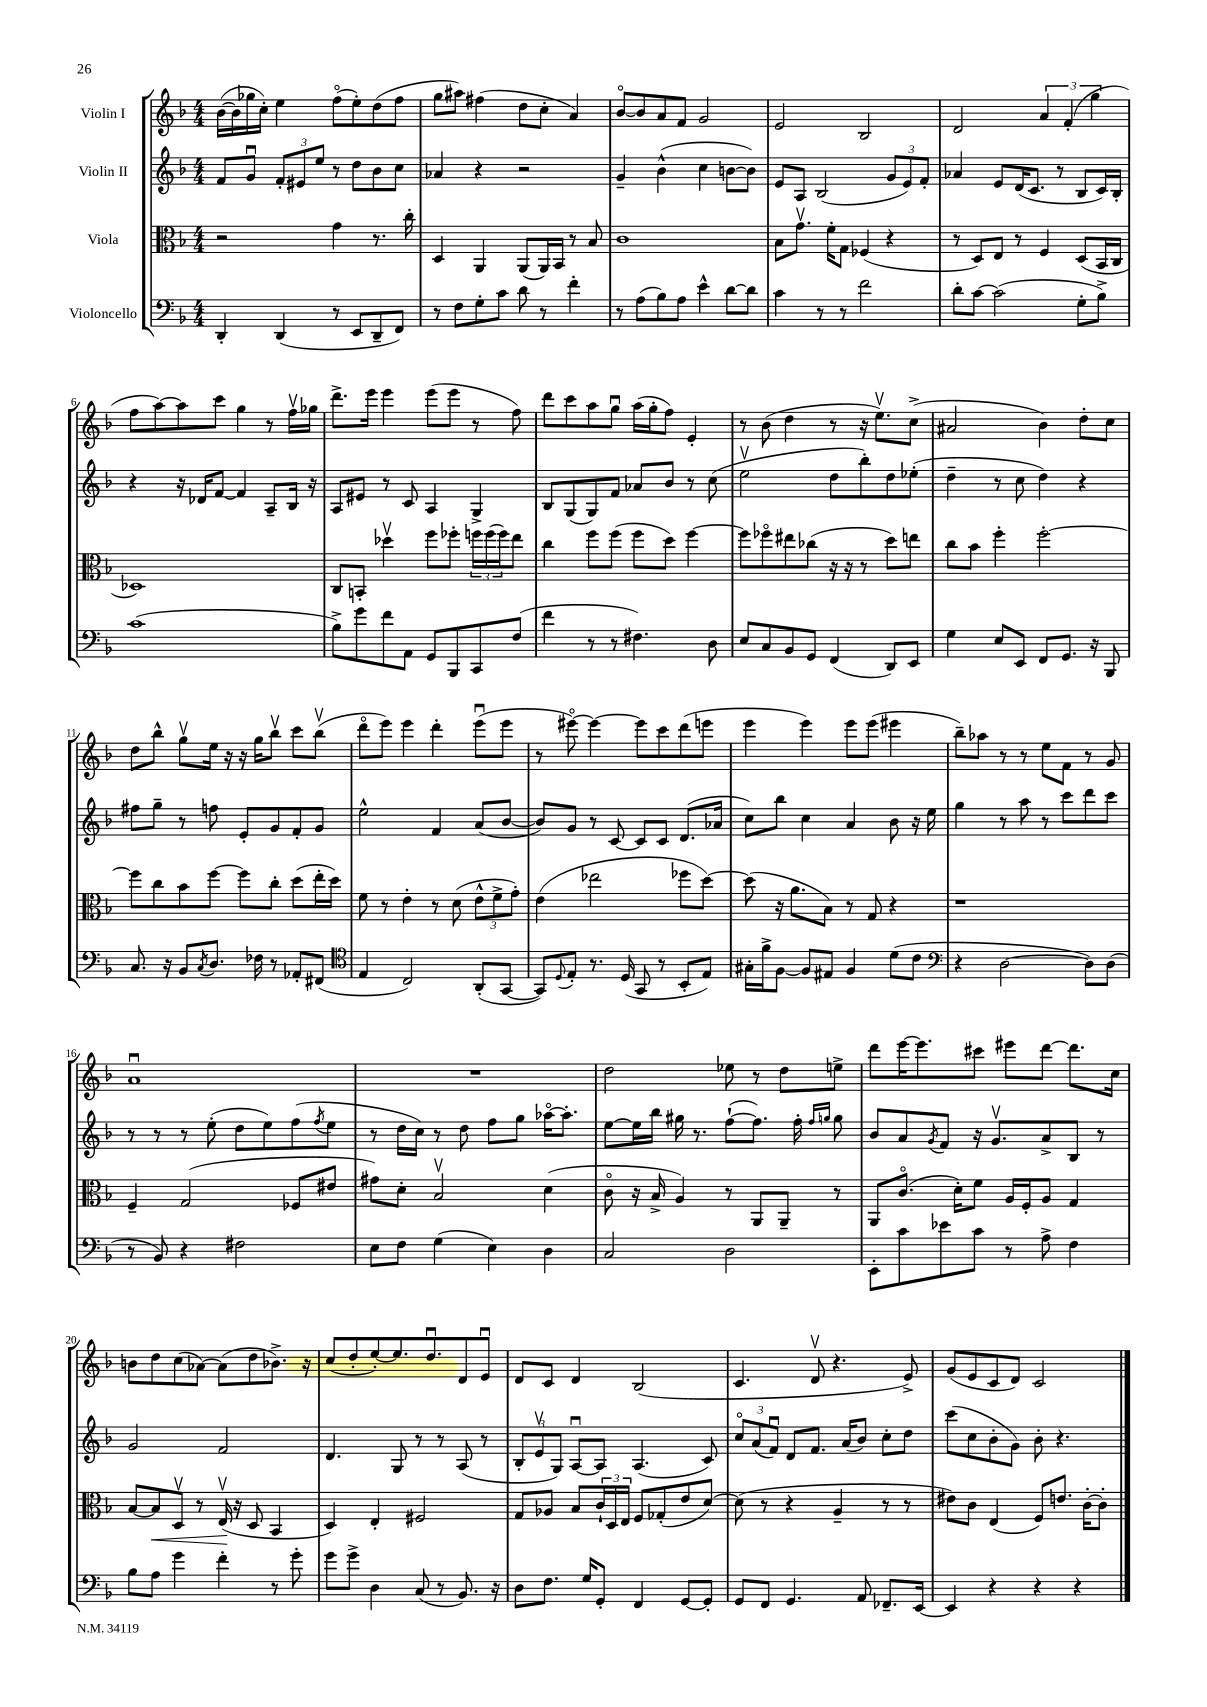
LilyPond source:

<<
\new StaffGroup <<
\new Staff = "s0" \with { instrumentName = "Violin I" } {
    \clef treble \key f \major \numericTimeSignature \time 4/4
    bes'16~( bes'16 ges''16 c''16-.) e''4 f''8\flageolet( e''8-.) d''8( f''8 |
    g''8 ais''8) fis''4( d''8 c''8-. a'4) |
    bes'8~\flageolet bes'8 a'8 f'8 g'2 |
    e'2 bes2 |
    d'2 \tuplet 3/2 { a'4 f'4-.( g''4 } |
    f''8 a''8~) a''8 c'''8 g''4 r8 f''16\upbow ges''16 |
    d'''8.-> e'''16 e'''4 e'''8( e'''8 r8 f''8) |
    d'''8 c'''8 a''8 g''8\downbow a''16( g''16-. f''8) e'4-. |
    r8 bes'8( d''4 r8 r16 e''8.\upbow) c''8->( |
    ais'2 bes'4) d''8-. c''8 |
    d''8 bes''8-^ g''8\upbow e''16 r16 r16 g''16 bes''8\upbow c'''8 bes''8\upbow( |
    d'''8\flageolet e'''8) e'''4 d'''4-. e'''8\downbow( e'''8 |
    r8 eis'''8~\flageolet) eis'''4~ eis'''8 c'''8 d'''8( e'''8 |
    e'''4 e'''4) e'''8 e'''8( eis'''4 |
    bes''8--) aes''8 r8 r8 e''8 f'8 r8 g'8 |
    a'1\downbow |
    R1 |
    d''2 ees''8 r8 d''8 e''8-> |
    d'''8 e'''16~ e'''8. cis'''8 eis'''8 d'''8~ d'''8. c''16 |
    b'8 d''8 c''8( aes'8~) aes'8( d''8 bes'8.->) r16 |
    c''8( d''8-. e''8~-.) e''8. d''8.\downbow d'8 e'8\downbow |
    d'8 c'8 d'4 bes2( |
    c'4. d'8\upbow r4. e'8->) |
    g'8( e'8 c'8 d'8) c'2 \bar "|." |
}
\new Staff = "s1" \with { instrumentName = "Violin II" } {
    \clef treble \key f \major \numericTimeSignature \time 4/4
    f'8 g'8\downbow \tuplet 3/2 { f'8-. eis'8 e''8 } r8 d''8 bes'8 c''8 |
    aes'4 r4 r2 |
    g'4-- bes'4-^( c''4 b'8~ b'8) |
    e'8 a8 bes2( \tuplet 3/2 { g'8 e'8) f'8-. } |
    aes'4 e'8 d'16( c'8. r8 bes8 c'16) bes16-. |
    r4 r16 des'16 f'8~ f'4 a8-- bes16 r16 |
    a8 eis'8 r8 c'8 a4 g4-> |
    bes8 g8( g8) f'8 aes'8 bes'8 r8 c''8( |
    e''2\upbow d''8 bes''8-.) d''8 ees''8-.( |
    d''4-- r8 c''8 d''4) r4 |
    fis''8 g''8-- r8 f''8 e'8-. g'8 f'8-. g'8 |
    e''2-^ f'4 a'8( bes'8~ |
    bes'8) g'8 r8 c'8~ c'8 c'8 d'8.( aes'16 |
    c''8) bes''8 c''4 a'4 bes'8 r16 e''16 |
    g''4 r8 a''8 r8 c'''8 d'''8 c'''8 |
    r8 r8 r8 e''8-.( d''8 e''8) f''8( \acciaccatura { f''8 } e''8 |
    r8 d''16 c''16) r8 d''8 f''8 g''8 aes''16~\flageolet aes''8.-. |
    e''8~ e''16 bes''16 gis''16 r8. f''8~-!( f''8.) f''16-. \grace { f''16 g''16 } g''8 |
    bes'8 a'8 \acciaccatura { g'8 } f'8 r16 g'8.\upbow a'8-> bes8 r8 |
    g'2 f'2 |
    d'4. g8 r8 r8 a8( r8 |
    \tuplet 3/2 { bes8-. e'8\upbow g8) } a8~\downbow a8 a4.( c'8) |
    \tuplet 3/2 { c''8\flageolet a'8( f'8\downbow) } d'8 f'8. a'16( bes'8) c''8-. d''8 |
    c'''8( c''8 bes'8-. g'8) bes'8-. r4. \bar "|." |
}
\new Staff = "s2" \with { instrumentName = "Viola" } {
    \clef alto \key f \major \numericTimeSignature \time 4/4
    r2 g'4 r8. c''16-. |
    d4 a,4 a,8( a,16) bes,16 r8 bes8 |
    c'1 |
    bes8 g'8.\upbow f'16-. g8 fes4( r4 |
    r8 d8) e8 r8 f4 d8( bes,16 c16 |
    des1) |
    c8 b,8-. des''4\upbow f''8 fes''8-. \tuplet 3/2 { f''16 f''16( f''16) } e''8 |
    c''4 f''8 f''8( f''8 d''8) f''4~ |
    f''8 fes''8\flageolet eis''8 ces''8( r16 r16 r8 d''8) e''8 |
    c''8 bes'8 f''4-. f''2~-. |
    f''8 c''8 bes'8 f''8~ f''8 c''8-. d''8( e''16-. d''16) |
    f'8 r8 e'4-. r8 d'8( \tuplet 3/2 { e'8-^ f'8-> g'8-.) } |
    e'4( ees''2 fes''8 d''8~) |
    d''8( r16 a'8. bes8) r8 g8 r4 |
    r1 |
    f4-- g2( fes8 eis'8 |
    gis'8) d'8-. bes2\upbow d'4( |
    c'8\flageolet r16 bes16-> a4) r8 a,8 a,8-- r8 |
    a,8 c'8.\flageolet( d'16-.) f'8 a16 f16-. a8 g4 |
    bes8~ bes8\< d8\upbow r8 e16\upbow\!( r16 d8 bes,4 |
    d4) e4-. fis2 |
    g8 aes8 bes8 \tuplet 3/2 { c'16-! d16 e16 } f8 ges8-.( e'8 d'8~) |
    d'8( r8 r4 a4-- r8 r8 |
    eis'8) c'8 e4( f8) e'8. c'16~-. c'8-. \bar "|." |
}
\new Staff = "s3" \with { instrumentName = "Violoncello" } {
    \clef bass \key f \major \numericTimeSignature \time 4/4
    d,4-. d,4( r8 e,8 d,8-- f,8) |
    r8 f8 g8-. c'8 d'8 r8 f'4-. |
    r8 a8( bes8) a8 e'4-^ d'8~ d'8 |
    c'4 r8 r8 f'2 |
    d'8-. c'8~ c'2( g8-. bes8->) |
    c'1( |
    bes8->) g'8 f'8 a,8 g,8 bes,,8 c,8 f8( |
    f'4 r8 r8 fis4.) d8 |
    e8 c8 bes,8 g,8 f,4( d,8) e,8 |
    g4 e8 e,8 f,8 g,8. r16 bes,,8 |
    c8. r16 bes,8 \acciaccatura { c8 } d8. fes16 r8 aes,8-. fis,8( |
    \clef tenor e4 c2) a,8-.( g,8~ |
    g,8) \appoggiatura { d8 } e8-. r8. d16( g,8 r8 bes,8-. e8) |
    gis16-. f'16-> f8~ f8 eis8 f4 d'8( c'8 |
    \clef bass r4 d2~ d8) d8( |
    r8 bes,8) r4 fis2 |
    e8 f8 g4( e4) d4 |
    c2 d2 |
    e,8-. c'8 ees'8 c'8 r8 a8-> f4 |
    bes8 a8 g'4 f'4-. r8 g'8-. |
    g'8 g'8-> d4 c8( r8 bes,8.) r16 |
    d8 f8. g16 g,8-. f,4 g,8~ g,8-. |
    g,8 f,8 g,4. a,8 fes,8.-- e,16~ |
    e,4 r4 r4 r4 \bar "|." |
}
>>
>>
